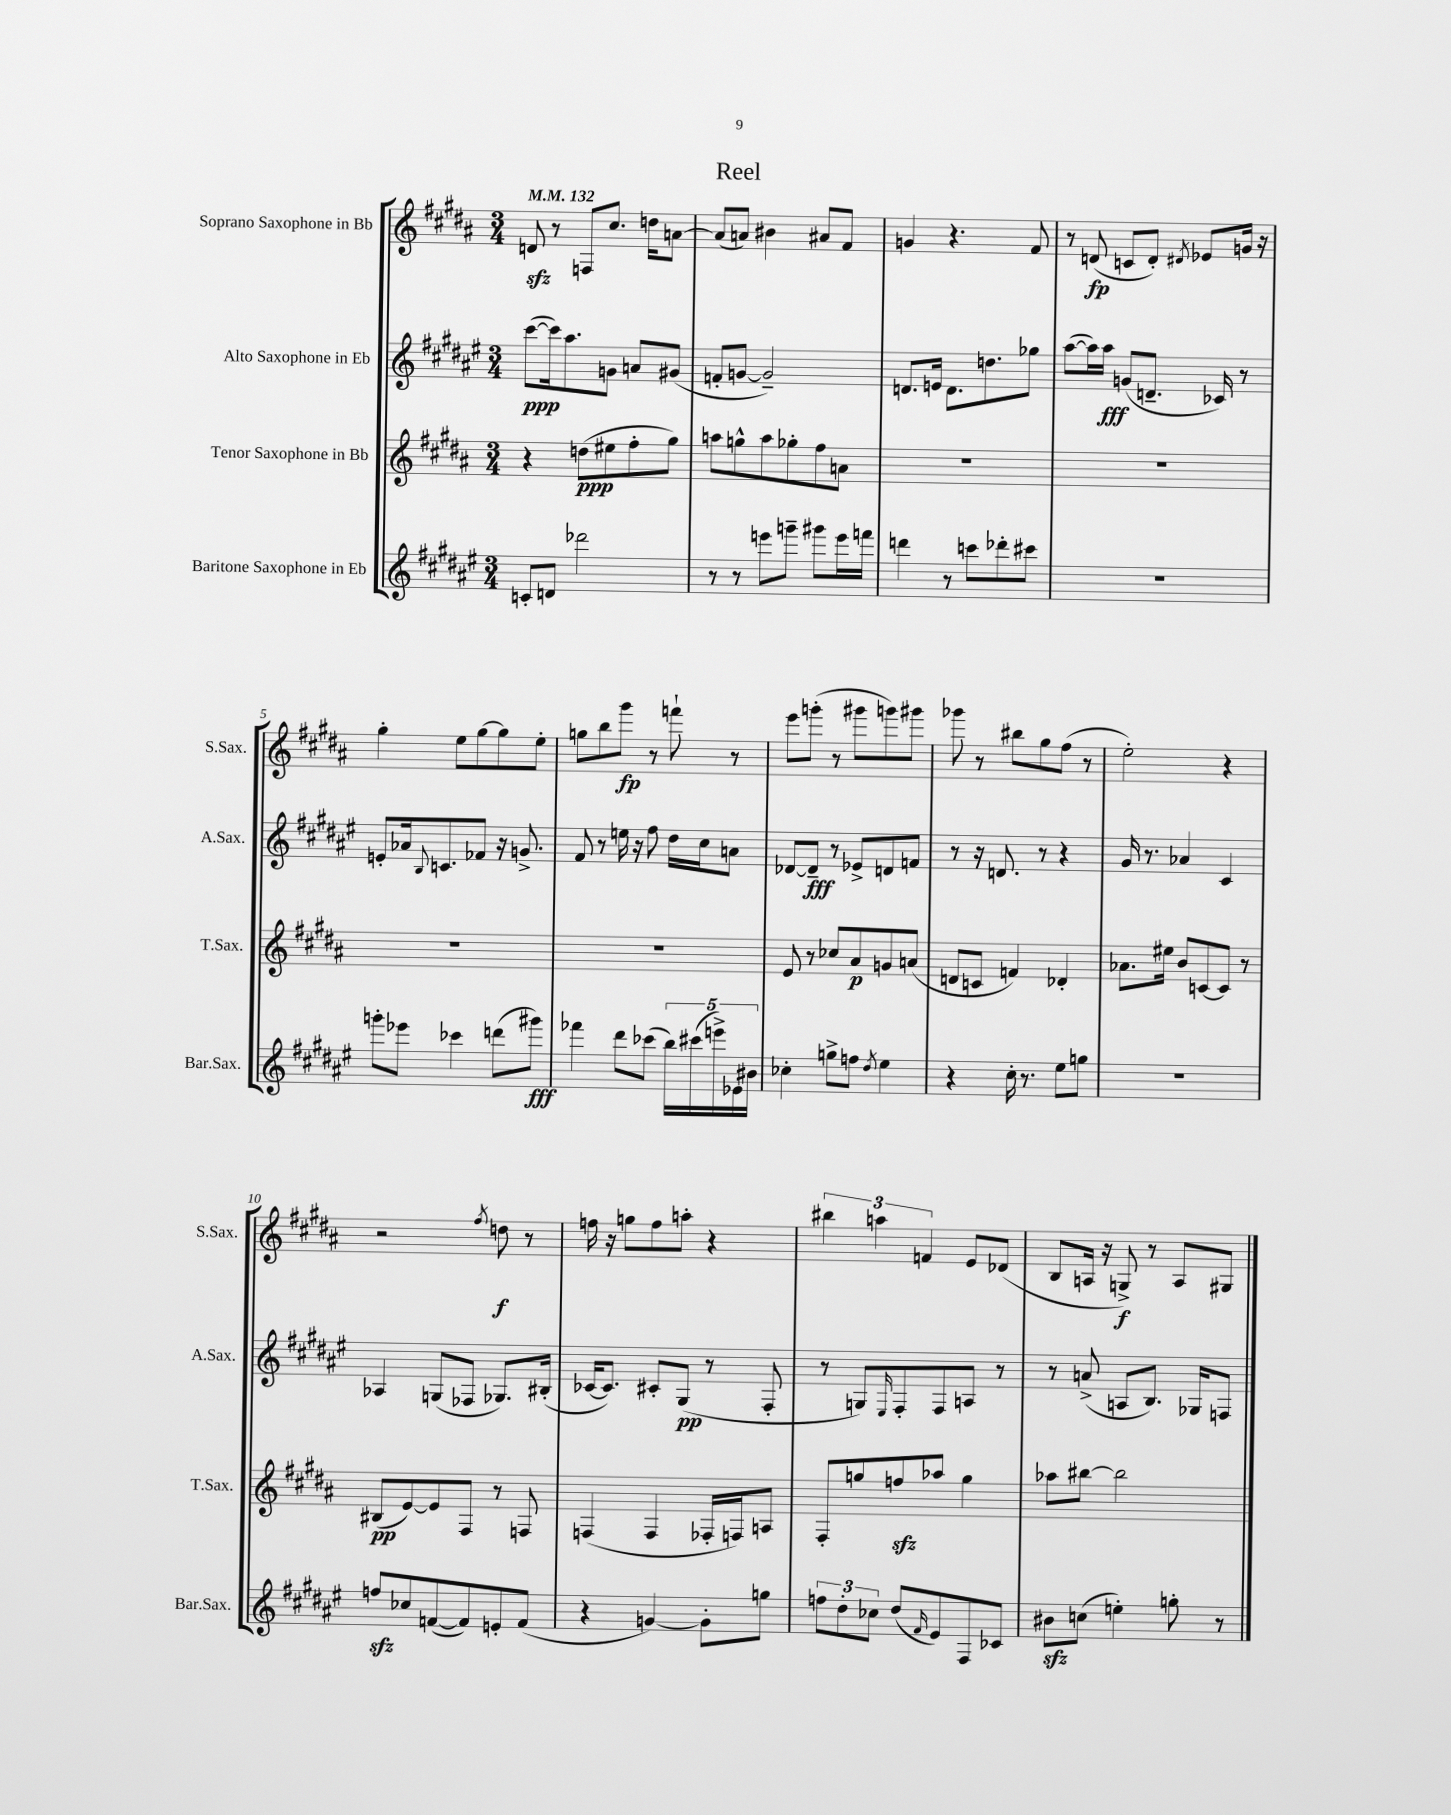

**kern	**kern	**kern	**kern
*staff4	*staff3	*staff2	*staff1
*clefG2	*clefG2	*clefG2	*clefG2
*k[f#c#g#d#a#e#]	*k[f#c#g#d#a#]	*k[f#c#g#d#a#e#]	*k[f#c#g#d#a#]
*M3/4	*M3/4	*M3/4	*M3/4
*MM132	*MM132	*MM132	*MM132
8c'	4r	([8ccc#	8d
8d	.	16ccc#])	8r
.	.	8.aa#	.
2ddd-	(8dd	.	8F
.	8ee#	8g	8.cc#
.	8ff#'	8a	.
.	.	.	16dd
.	8gg#)	(8g#	[8a
=	=	=	=
8r	8aa	8f'	(8a]
8r	8gg^^	[8g	8a)
8eee	8aa	2g~])	4b#
8ggg~	8gg-'	.	.
8ggg#	8ff#	.	8a#
16eee	8a	.	8f#
16fff	.	.	.
=	=	=	=
4ddd	2.r	8.d	4g
.	.	16e	.
8r	.	8.d	4.r
8ccc	.	.	.
.	.	8.dd	.
8ddd-'	.	.	.
8ccc#	.	8gg-	8f#
=	=	=	=
2.r	2.r	([8aa#	8r
.	.	16aa#])	(8d
.	.	16aa#	.
.	.	(8g	8c
.	.	8.d~	8d')
.	.	.	8qd#
.	.	.	8e-
.	.	16c-)	.
.	.	8r	16g
.	.	.	16r
=	=	=	=
8ggg'	2.r	8e'	4gg#'
8eee-	.	16a-	.
.	.	8qqB	.
.	.	8.c	.
4ccc-	.	.	8ee
.	.	8f-	[8gg#
(8ddd	.	16r	8gg#]
.	.	8.g^	.
8ggg#)	.	.	8ee'
=	=	=	=
4fff-	2.r	8f#	8gg
.	.	8r	8bb
8ddd#	.	16ee	8ggg#
.	.	16r	.
(8ccc-	.	8ff#	8r
20bb)	.	16dd#	8fff`
(20ccc#	.	.	.
.	.	16cc#	.
20eee^)	.	.	.
.	.	8a	8r
20e-	.	.	.
20b#	.	.	.
=	=	=	=
4cc-'	8e	[8d-	8eee
.	8r	8d-~]	(8ggg'
8gg^	8cc-	8r	8r
8ff	8a#	8e-^	8ggg#
8qdd#	.	.	.
4ee#	8g	8d	8ggg)
.	(8a	8f	8ggg#
=	=	=	=
4r	8d	8r	8ggg-
.	8c	16r	8r
.	.	8.d	.
16cc#'	4f)	.	8bb#
8.r	.	.	.
.	.	8r	8gg#
8ee#	4d-'	4r	(8ff#
8gg	.	.	8r
=	=	=	=
2.r	8.a-	16g#	2ee')
.	.	8.r	.
.	16ee#	.	.
.	8b	4a-	.
.	[8c	.	.
.	8c]	4c#	4r
.	8r	.	.
=	=	=	=
8ff	(8B#	4A-	2r
8cc-	[8e)	.	.
([8f	8e]	(8G	.
8f])	8F#	8F-	.
.	.	.	8qff#
8e'	8r	8.G-)	8dd
(8f	8F	.	8r
.	.	(16B#'	.
=	=	=	=
4r	(4F	[16c-	16ff
.	.	8.c-])	16r
.	.	.	8gg
[4g)	4F	8c#'	8ff
.	.	(8G#	8aa'
8g']	16F-'	8r	4r
.	16F)	.	.
8gg	8A	8F#'	.
=	=	=	=
12ff	8F#'	8r	6bb#
12dd#'	.	.	.
.	8gg	8G)	.
12cc-	.	.	6aa
.	.	16qqE#	.
(8dd#	8ff	8F#'	.
.	.	.	6f
16qqf#	.	.	.
8e#)	8aa-	8F#	.
8F#	4gg	8A	8e
8c-	.	8r	(8d-
=	=	=	=
8b#	8aa-	8r	8B
(8cc	[8bb#	(8a^	16A
.	.	.	16r
4ee')	2bb#]	8A	8G^)
.	.	8.B)	8r
8gg'	.	.	8A
.	.	16G-	.
8r	.	8F	8G#
==	==	==	==
*-	*-	*-	*-
